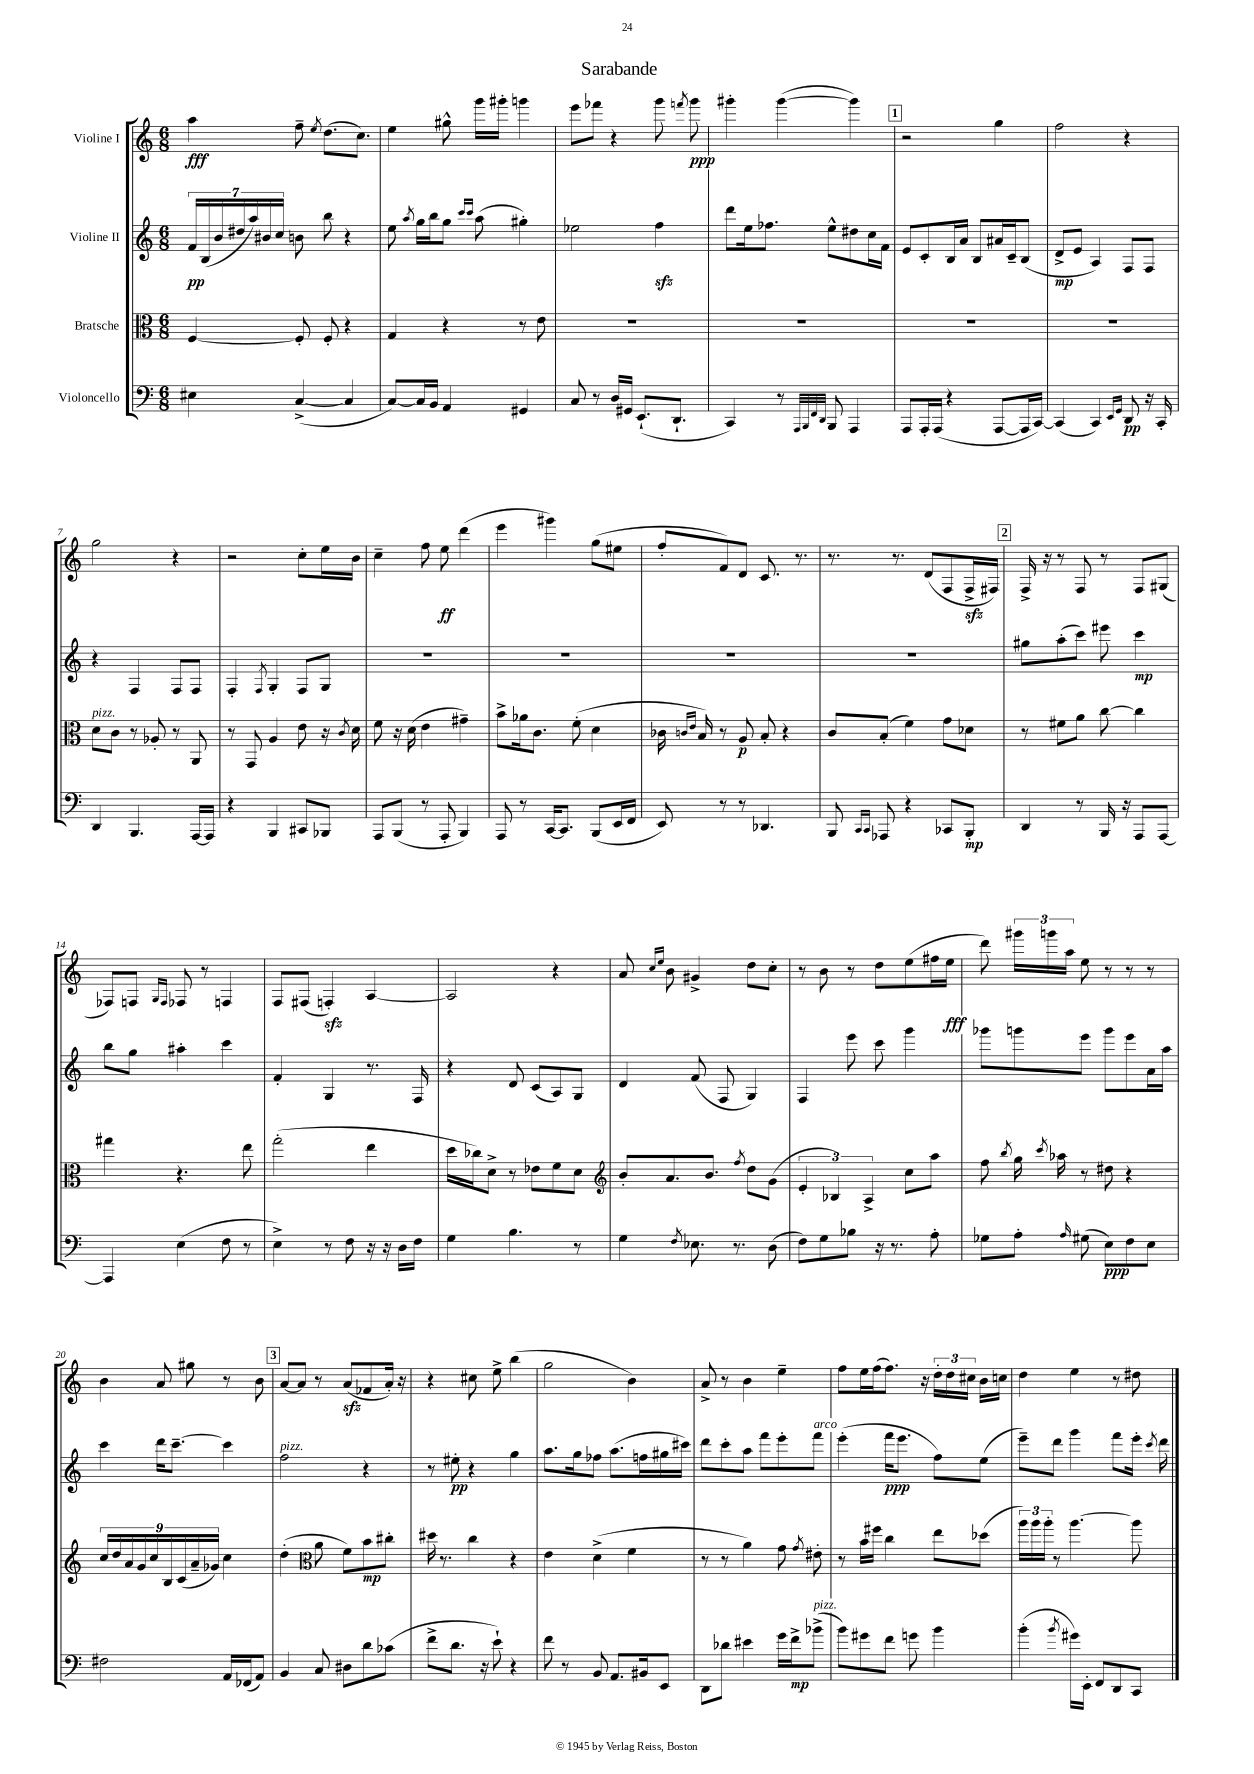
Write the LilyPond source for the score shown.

\header { title = "Sarabande" }
<<
\new StaffGroup <<
\new Staff = "s0" \with { instrumentName = "Violine I" } {
    \clef treble \key c \major \numericTimeSignature \time 6/8
    \autoBeamOff a''4\fff f''8-- \acciaccatura { e''8 } d''8.[( c''8.]) |
    e''4 gis''8-^ g'''16[ gis'''16]-. g'''4 |
    e'''8[ fes'''8] r4 g'''8 \acciaccatura { f'''8 } g'''8\ppp |
    gis'''4-. gis'''4~( gis'''4) |
    \mark \markup { \box "1" } r2 g''4 |
    f''2 r4 |
    g''2 r4 |
    r2 c''8[-. e''16 b'16] |
    c''4-- f''8 e''8\ff d'''4( |
    e'''4 gis'''4) g''8[( eis''8] |
    f''8[-. f'8) d'8] c'8. r8. |
    r8. r8. d'8[( f8 f16->\sfz fis16]) |
    \mark \markup { \box "2" } f16-> r16 r8 f8 r8 f8[ gis8]( |
    fes8[) f8] \grace { g16[ f16] } fes8 r8 f4 |
    f8[ fis8]( f4-.\sfz) a4~ |
    a2 r4 |
    a'8 \grace { c''16[ e''16] } b'8 gis'4-> d''8[ c''8]-. |
    r8 b'8 r8 d''8[ e''8( fis''16 e''16]\fff |
    d'''8) \tuplet 3/2 { gis'''16[ g'''16 a''16] } e''8 r8 r8 r8 |
    b'4 a'8 gis''8 r8 b'8 |
    \mark \markup { \box "3" } a'8[~ a'8] r8 a'8[\sfz( fes'8 a'16]-.) r16 |
    r4 cis''8 e''8-> b''4( |
    g''2 b'4) |
    a'8-> r8 b'4 e''4-- |
    f''8[ e''16 f''16( f''8.]) r16 \tuplet 3/2 { d''16[-. d''16 cis''16] } b'16[ c''16] |
    d''4 e''4 r8 dis''8 \bar "|." |
}
\new Staff = "s1" \with { instrumentName = "Violine II" } {
    \clef treble \key c \major \numericTimeSignature \time 6/8
    \autoBeamOff \tuplet 7/4 { f'16[\pp b16( b'16 dis''16 a''16) bis'16 c''16] } b'8 b''8 r4 |
    e''8 \acciaccatura { a''8 } g''16[ b''16 g''8] \grace { c'''16[ c'''16] } a''8( gis''4-.) |
    ees''2 f''4\sfz |
    d'''8[ e''16 fes''8.] e''8[-^ dis''8 c''16 f'16] |
    \mark \markup { \box "1" } e'8[ c'8-. b16 a'16] b8[ ais'16 c'16-- b8]( |
    d'8[->\mp e'8] a4) f8[ f8] |
    r4 f4 f8[ f8] |
    f4-. \acciaccatura { f8 } g4-. f8[ g8] |
    R2. |
    R2. |
    R2. |
    R2. |
    \mark \markup { \box "2" } gis''8[ a''8-.( c'''8]) eis'''8 c'''4\mp |
    b''8[ g''8] ais''4-. c'''4 |
    f'4-. g4 r8. f16 |
    r4 d'8 c'8[( a8) g8] |
    d'4 f'8( f8 g4) |
    f4 e'''8 c'''8 g'''4 |
    ges'''8[ g'''8 e'''8] g'''8[ e'''8 a'16 a''16] |
    c'''4 d'''16[ c'''8.]~-- c'''4 |
    \mark \markup { \box "3" } f''2^\markup { \italic "pizz." } r4 |
    r8 eis''8-.\pp r4 g''4 |
    a''8.[ g''16 fes''8] a''8.[( f''16 gis''16 cis'''16]) |
    d'''8[ c'''8-. a''8] f'''8[ e'''8-. f'''8]^\markup { \italic "arco" } |
    e'''4-.( f'''16[\ppp e'''8.] f''8[) e''8]( |
    e'''8[--) d'''8] g'''4 f'''8[ e'''16]-. \acciaccatura { c'''8 } d'''16 \bar "|." |
}
\new Staff = "s2" \with { instrumentName = "Bratsche" } {
    \clef alto \key c \major \numericTimeSignature \time 6/8
    \autoBeamOff f4~ f8-. f8-. r4 |
    g4 r4 r8 e'8 |
    R2. |
    R2. |
    \mark \markup { \box "1" } R2. |
    R2. |
    d'8[^\markup { \italic "pizz." } c'8] r8 aes8-. r8 a,8 |
    r8 g,8 a4 e'8 r16 \acciaccatura { c'8 } d'16 |
    f'8 r16 d'16( e'4 gis'4--) |
    b'8[-> aes'16 c'8.] f'8-.( d'4 |
    ces'16 \grace { c'16[ e'16] } b16) r8 a8\p b8-. r4 |
    c'8[ b8]-.( f'4) g'8[ des'8] |
    \mark \markup { \box "2" } r8 fis'8[ a'8] c''8~ c''4 |
    gis''4 r4. e''8 |
    g''2-.( e''4 |
    d''16[ ces''16) d'8]-> r8 ees'8[ f'8 d'8] |
    \clef treble b'8[-. a'8. b'8.] \acciaccatura { f''8 } d''8[ g'8]( |
    \tuplet 3/2 { e'4-. bes4) a4-> } c''8[ a''8] |
    f''8 \acciaccatura { b''8 } g''16 \acciaccatura { c'''8 } aes''16 r8 dis''8 r4 |
    \tuplet 9/8 { c''16[ d''16 a'16 g'16 c''16 b16 c'16( a'16-- ges'16]) } c''4 |
    \mark \markup { \box "3" } d''4-.( \clef alto a'8 f'8[) b'8\mp cis''8]-. |
    dis''16 r8. c''4 r4 |
    e'4 d'4->( f'4 |
    r8 r8 a'4) g'8 \acciaccatura { g'8 } eis'8-. |
    r8 b'16[ fis''16] c''4 e''8[ des''8]( |
    \tuplet 3/2 { a''16[) a''16 a''16]-. } r8 a''4.~ a''8 \bar "|." |
}
\new Staff = "s3" \with { instrumentName = "Violoncello" } {
    \clef bass \key c \major \numericTimeSignature \time 6/8
    \autoBeamOff eis4 c4~->( c4 |
    c8[~) c16 b,16] a,4 gis,4 |
    c8 r8 d16[ gis,16] e,8.[-!( d,8.]-! |
    c,4) r8 \grace { a,,32[ b,,32 f,32 d,32] } b,,8 a,,4 |
    \mark \markup { \box "1" } a,,8[ a,,16-. a,,16]( r4 a,,8[~ a,,16 c,16]~) |
    c,4( c,4) \grace { e,16[ g,16] } d,8\pp r16 c,16-. |
    d,4 b,,4. a,,16[~ a,,16] |
    r4 b,,4 cis,8[ bes,,8] |
    a,,8[ b,,8]( r8 a,,8-. b,,4) |
    a,,8 r8 c,16[~ c,8.] b,,8[( e,16 f,16] |
    e,8) r8 r8 des,4. |
    b,,8 \grace { c,16[ c,16] } aes,,8 r4 ces,8[ b,,8]-.\mp |
    \mark \markup { \box "2" } d,4 r8 b,,16 r16 a,,8[ a,,8]~ |
    a,,4 e4( f8 r8 |
    e4->) r8 f8 r16 r16 d16[ f16] |
    g4 b4. r8 |
    g4 \acciaccatura { f8 } ees8. r8. d8( |
    f8[) g8 bes8] r16 r8. a8-. |
    ges8[ a8]-. \grace { a16 } gis8( e8[\ppp) f8 e8] |
    fis2 a,16[ fes,16( a,8]) |
    \mark \markup { \box "3" } b,4 c8 dis8[ d'8 ces'8]( |
    f'8[-> d'8.] r16 e'8-!) r4 |
    f'8 r8 b,8 a,8.[ bis,16 e,8] |
    d,8[ des'8] eis'4 g'16[ f'16->\mp bes'8]->^\markup { \italic "pizz." }( |
    b'8[) gis'8 f'8] g'8 b'4 |
    b'4-.( \acciaccatura { b'8 } gis'16[) e,16]-. f,8[ d,8 c,8] \bar "|." |
}
>>
>>
